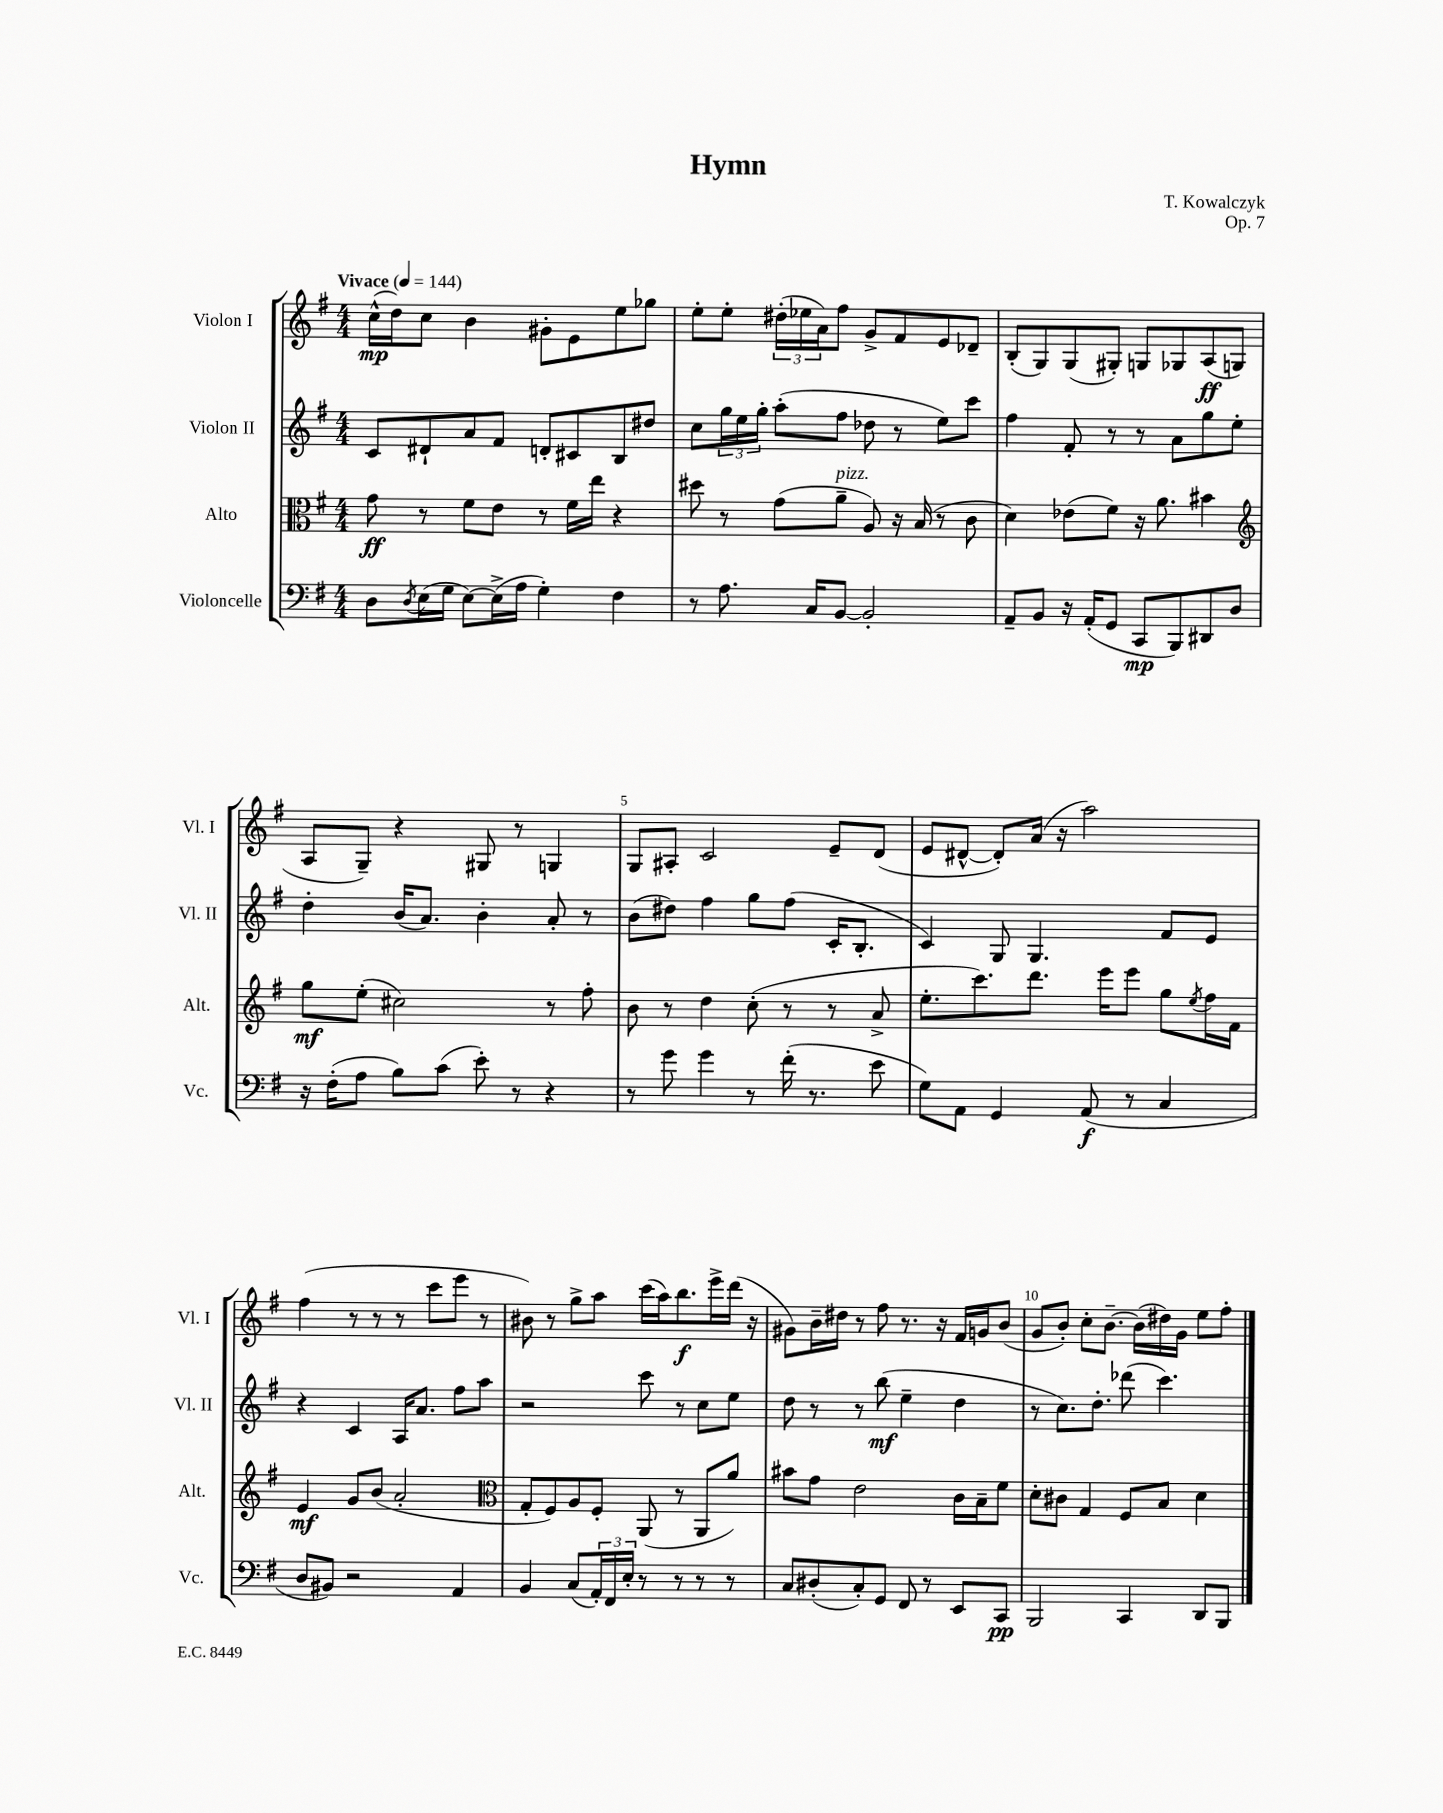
\header { title = "Hymn" composer = "T. Kowalczyk" opus = "Op. 7" }
<<
\new StaffGroup <<
\new Staff = "s0" \with { instrumentName = "Violon I" shortInstrumentName = "Vl. I" } {
    \clef treble \key g \major \numericTimeSignature \time 4/4 \tempo "Vivace" 4 = 144
    c''16-^\mp( d''16) c''8 b'4 gis'8-. e'8 e''8 ges''8 |
    e''8-. e''8-. \tuplet 3/2 { dis''16-.( ees''16 a'16) } fis''8 g'8-> fis'8 e'8 des'8-- |
    b8-.( g8) g8( gis8-.) g8 ges8 a8\ff( g8 |
    a8 g8--) r4 gis8 r8 g4 |
    g8 ais8-. c'2 e'8-- d'8( |
    e'8 dis'8~-^ dis'8-.) a'16( r16 a''2) |
    fis''4( r8 r8 r8 c'''8 e'''8 r8 |
    bis'8) r8 g''8-> a''8 c'''16( a''16) b''8.\f e'''16-> d'''16( r16 |
    gis'8) b'16-- dis''16 r8 fis''8 r8. r16 fis'16 g'16 b'8( |
    g'8 b'8-.) c''8-. b'8.~-- b'16( dis''16) g'16 e''8 fis''8-. \bar "|." |
}
\new Staff = "s1" \with { instrumentName = "Violon II" shortInstrumentName = "Vl. II" } {
    \clef treble \key g \major \numericTimeSignature \time 4/4
    c'8 dis'8-! a'8 fis'8 d'8-. cis'8 b8 dis''8 |
    c''8 \tuplet 3/2 { g''16 e''16 g''16-. } a''8-.( fis''8 des''8 r8 e''8) c'''8 |
    fis''4 fis'8-. r8 r8 a'8 g''8 e''8-. |
    d''4-. b'16( a'8.) b'4-. a'8-. r8 |
    b'8( dis''8) fis''4 g''8 fis''8( c'16-. b8.-. |
    c'4) g8 g4. fis'8 e'8 |
    r4 c'4 a16 a'8. fis''8 a''8 |
    r2 c'''8 r8 c''8 e''8 |
    d''8 r8 r8 b''8\mf( e''4-- d''4 |
    r8 c''8.) d''8.-. des'''8( c'''4.) \bar "|." |
}
\new Staff = "s2" \with { instrumentName = "Alto" shortInstrumentName = "Alt." } {
    \clef alto \key g \major \numericTimeSignature \time 4/4
    g'8\ff r8 fis'8 e'8 r8 fis'16 e''16 r4 |
    dis''8 r8 g'8( a'8--^\markup { \italic "pizz." } a8) r16 b16( r8 c'8 |
    d'4) ees'8( fis'8) r16 a'8. bis'4 |
    \clef treble g''8\mf e''8-.( cis''2) r8 fis''8-. |
    b'8 r8 d''4 c''8-.( r8 r8 a'8-> |
    e''8.-. c'''8.) d'''8. e'''16 e'''8 g''8 \acciaccatura { e''8 } fis''16 fis'16 |
    e'4\mf g'8 b'8( a'2-. |
    \clef alto g8-. fis8) a8 fis8-. a,8( r8 a,8 a'8) |
    bis'8 g'8 e'2 c'16 b16-- fis'8 |
    d'8-. cis'8 g4 fis8 b8 d'4 \bar "|." |
}
\new Staff = "s3" \with { instrumentName = "Violoncelle" shortInstrumentName = "Vc." } {
    \clef bass \key g \major \numericTimeSignature \time 4/4
    d8 \acciaccatura { d8 } e16( g16 e8~) e16->( a16 g4-.) fis4 |
    r8 a8. c16 b,8~ b,2-. |
    a,8-- b,8 r16 a,16-.( g,8 c,8\mp b,,8) dis,8 d8 |
    r16 fis16-.( a8 b8) c'8( e'8-.) r8 r4 |
    r8 g'8 g'4 r8 fis'16-.( r8. e'8 |
    g8) a,8 g,4 a,8\f( r8 c4 |
    d8 bis,8) r2 a,4 |
    b,4 c8( \tuplet 3/2 { a,16-.) fis,16 e16-. } r8 r8 r8 r8 |
    c8 dis8-.( c8-.) g,8 fis,8 r8 e,8 c,8\pp |
    b,,2 c,4 d,8 b,,8 \bar "|." |
}
>>
>>
\layout { \context { \Score \override BarNumber.break-visibility = ##(#f #t #t) barNumberVisibility = #(every-nth-bar-number-visible 5) } }
